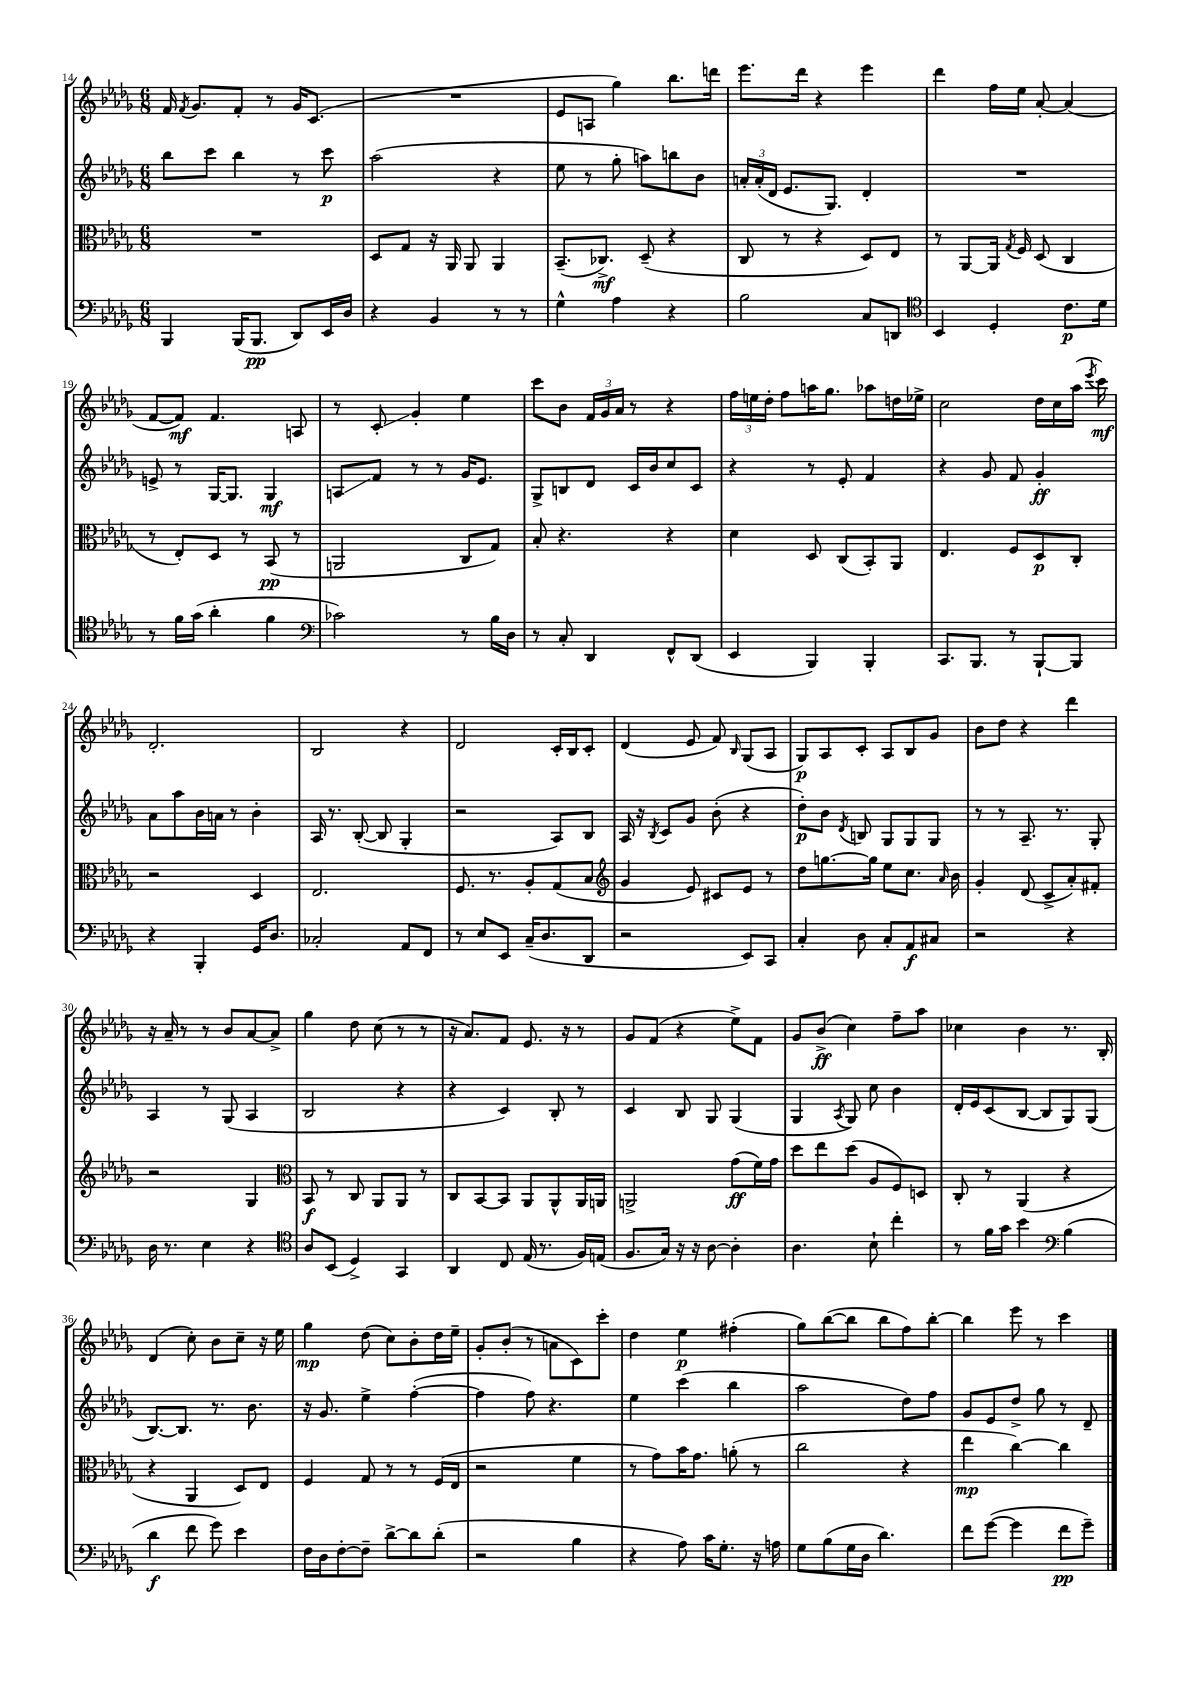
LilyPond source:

<<
\new StaffGroup <<
\new Staff = "s0" {
    \clef treble \key des \major \numericTimeSignature \time 6/8
    \autoBeamOff f'16 \acciaccatura { f'8 } ges'8.[ f'8]-. r8 ges'16[ c'8.]( |
    R2. |
    ees'8[ a8] ges''4) bes''8.[ d'''16] |
    ees'''8.[ des'''16] r4 ees'''4 |
    des'''4 f''16[ ees''16] aes'8~-. aes'4( |
    f'8[~ f'8]\mf) f'4. a8 |
    r8 c'8-.\glissando ges'4-. ees''4 |
    c'''8[ bes'8] \tuplet 3/2 { f'16[ ges'16 aes'16] } r8 r4 |
    \tuplet 3/2 { f''16[ e''16 des''16]-. } f''8[ a''16 ges''8.] aes''8[ d''16 ees''16]-> |
    c''2 des''16[ c''16 aes''16]( \acciaccatura { ees'''8 } c'''16\mf) |
    des'2.-. |
    bes2 r4 |
    des'2 c'16[-. bes16 c'8]-. |
    des'4( ees'8 f'8) \grace { bes16 } ges8[( aes8] |
    ges8[\p) aes8 c'8]-. aes8[ bes8 ges'8] |
    bes'8[ des''8] r4 des'''4 |
    r16 aes'16-- r8 r8 bes'8[ aes'8~ aes'8]-> |
    ges''4 des''8 c''8( r8 r8 |
    r16 aes'8.[) f'8] ees'8. r16 r8 |
    ges'8[ f'8]( r4 ees''8[->) f'8] |
    ges'8[ bes'8]->\ff( c''4) f''8[-- aes''8] |
    ces''4 bes'4 r8. bes16-. |
    des'4( c''8-.) bes'8[ c''8]-- r16 ees''16 |
    ges''4\mp des''8( c''8[) bes'8-. des''16 ees''16]-- |
    ges'8[-. bes'8]-.( r8 a'8[ c'8) c'''8]-. |
    des''4 ees''4\p fis''4-.( |
    ges''8[) bes''8~( bes''8] bes''8[ f''8) bes''8]~-. |
    bes''4 ees'''8 r8 c'''4 \bar "|." |
}
\new Staff = "s1" {
    \clef treble \key des \major \numericTimeSignature \time 6/8
    \autoBeamOff bes''8[ c'''8] bes''4 r8 c'''8\p |
    aes''2( r4 |
    ees''8 r8 ges''8-. a''8[) b''8 bes'8] |
    \tuplet 3/2 { a'16[-. a'16-.( des'16] } ees'8.[ ges8.]) des'4-. |
    R2. |
    e'8-> r8 ges16[~ ges8.] ges4\mf |
    a8[\glissando f'8] r8 r8 ges'16[ ees'8.] |
    ges8[-> b8 des'8] c'16[ bes'16 c''8 c'8] |
    r4 r8 ees'8-. f'4 |
    r4 ges'8 f'8 ges'4-.\ff |
    aes'8[ aes''8 bes'16 a'16] r8 bes'4-. |
    aes16 r8. bes8~-.( bes8 ges4-. |
    r2 aes8[) bes8] |
    aes16 r16 \acciaccatura { bes8 } c'8[ ges'8] bes'8-.( r4 |
    des''8[-.\p) bes'8] \acciaccatura { des'8 } b8 ges8[ ges8 ges8] |
    r8 r8 aes8.-- r8. ges8-. |
    aes4 r8 ges8( aes4 |
    bes2 r4 |
    r4 c'4) bes8-. r8 |
    c'4 bes8 ges8 ges4( |
    ges4 \acciaccatura { aes8 } ges8) c''8 bes'4 |
    des'16[-. ees'16 c'8( bes8]~ bes8[ ges8) ges8]( |
    bes8.[~) bes8.] r8. bes'8. |
    r16 ges'8. ees''4-> f''4~-.( |
    f''4 f''8) r4. |
    ees''4 c'''4( bes''4 |
    aes''2 des''8[) f''8] |
    ges'8[ ees'8 des''8]-> ges''8 r8 des'8-- \bar "|." |
}
\new Staff = "s2" {
    \clef alto \key des \major \numericTimeSignature \time 6/8
    \autoBeamOff R2. |
    des8[ ges8] r16 aes,16 aes,8 aes,4 |
    bes,8.[--( ces8.]->\mf) des8--( r4 |
    c8 r8 r4 des8[) ees8] |
    r8 aes,8[~ aes,16] \acciaccatura { ges8 } f16 des8( c4 |
    r8 ees8[-.) des8] r8 bes,8\pp( r8 |
    a,2 c8[ ges8]) |
    bes8-. r4. r4 |
    des'4 des8 c8[( bes,8-.) aes,8] |
    ees4. f8[ des8\p c8]-. |
    r2 des4 |
    ees2. |
    f8. r8. aes8[-. ges8( bes8] |
    \clef treble ges'4 ees'8) cis'8[ ees'8] r8 |
    des''8[ g''8.~ g''16] ees''8[ c''8.] \grace { aes'16 } bes'16 |
    ges'4-. des'8( c'8[-> aes'8-.) fis'8]-. |
    r2 ges4 |
    \clef alto bes,8\f r8 c8 aes,8[ aes,8] r8 |
    c8[ bes,8~ bes,8] aes,8[ aes,8-^ aes,16 a,16] |
    a,2-> ges'8[\ff( f'16) ges'16] |
    des''8[ ees''8 des''8]( aes8[ f8) d8] |
    c8-. r8 aes,4( r4 |
    r4 aes,4 des8[) ees8] |
    f4 ges8 r8 r8 f16[( ees16] |
    r2 f'4 |
    r8 ges'8[) bes'16 ges'8.] a'8-.( r8 |
    c''2 r4 |
    ees''4\mp c''4~) c''4 \bar "|." |
}
\new Staff = "s3" {
    \clef bass \key des \major \numericTimeSignature \time 6/8
    \autoBeamOff bes,,4 bes,,16[( bes,,8.]\pp des,8[) ees,16 des16] |
    r4 bes,4 r8 r8 |
    ges4-^ aes4 r4 |
    bes2 c8[ d,8] |
    \clef tenor bes,4 des4-. c'8.[\p des'16] |
    r8 f'16[ ges'16]( aes'4-. f'4 |
    \clef bass ces'2) r8 bes16[ des16] |
    r8 c8-. des,4 f,8[-^ des,8]( |
    ees,4 bes,,4) bes,,4-. |
    c,8.[ bes,,8.] r8 bes,,8[~-! bes,,8] |
    r4 bes,,4-. ges,16[ des8.] |
    ces2-. aes,8[ f,8] |
    r8 ees8[ ees,8] c16[--( des8. des,8] |
    r2 ees,8[) c,8] |
    c4-. des8 c8[-. aes,8\f cis8] |
    r2 r4 |
    des16 r8. ees4 r4 |
    \clef tenor aes8[ bes,8]( des4->) ges,4 |
    aes,4 c8 ees16( r8. f16[) e16]( |
    f8.[ ges16]) r16 r16 aes8~ aes4-. |
    aes4. bes8-! c''4-. |
    r8 f'16[ ges'16] bes'4 \clef bass bes4( |
    des'4\f f'8 ges'8) ees'4 |
    f16[ des16 f8~-. f8]-- des'8[~-> des'8 des'8]-.( |
    r2 bes4 |
    r4 aes8) c'16[ ges8.]-. r16 a16 |
    ges8[ bes8( ges16 des16] des'4.) |
    f'8[ ges'8]~( ges'4 f'8[\pp ges'8]--) \bar "|." |
}
>>
>>
\layout { \context { \Score currentBarNumber = #14 } }
